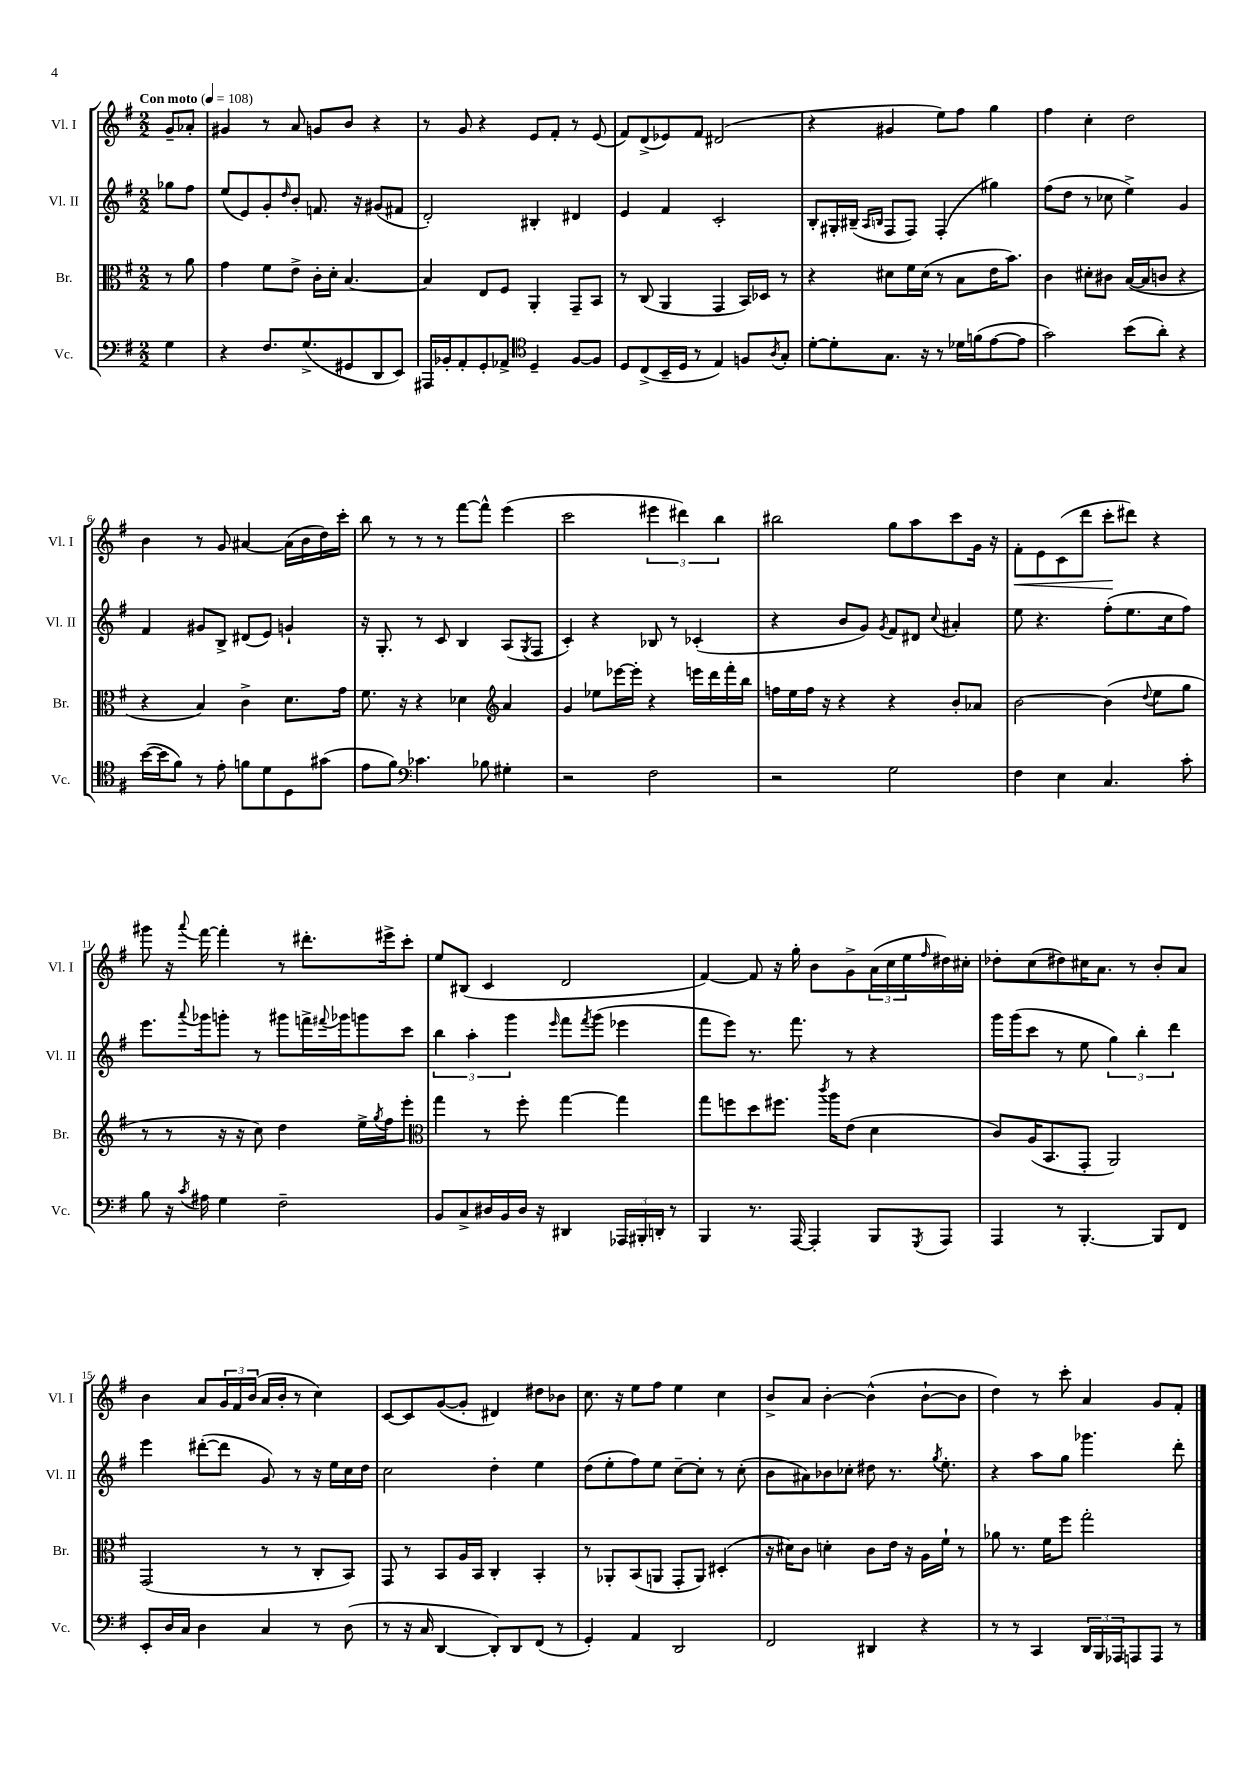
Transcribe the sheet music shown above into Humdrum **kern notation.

**kern	**kern	**kern	**kern
*staff4	*staff3	*staff2	*staff1
*clefF4	*clefC3	*clefG2	*clefG2
*k[f#]	*k[f#]	*k[f#]	*k[f#]
*M2/2	*M2/2	*M2/2	*M2/2
*MM108	*MM108	*MM108	*MM108
4G	8r	8gg-	8g~
.	8a	8ff#	8a-'
=	=	=	=
4r	4g	(8ee	4g#
.	.	8e)	.
8.F#	8f#	8g'	8r
.	.	16qqdd	.
.	8e^	8b'	8a
(8.G^	.	.	.
.	16c'	8.f	8g
.	16d'	.	.
8GG#	[4.B	.	8b
.	.	16r	.
8DD	.	(8g#	4r
8EE)	.	8f#	.
=	=	=	=
16AAA#	4B]	2d')	8r
16BB-'	.	.	.
8AA'	.	.	8g
8GG'	8E	.	4r
8AA-^	8F#	.	.
*clefC4	*	*	*
4D~	4AA'	4B#'	8e
.	.	.	8f#'
[8F#	8GG~	4d#	8r
8F#]	8BB	.	(8e
=	=	=	=
8D	8r	4e	8f#)
(8C^	(8C	.	(8d^
16BB~	4AA	4f#	8e-)
16D	.	.	.
8r	.	.	8f#
4E)	4GG	2c'	(2d#
8F	16BB)	.	.
.	16D-	.	.
8qA	.	.	.
8G'	8r	.	.
=	=	=	=
[8d'	4r	8B'	4r
8d']	.	16G#'	.
.	.	(16B#~	.
.	.	16qqA	.
.	.	16qqB	.
8.G	8d#	8F#	4g#
.	16f#	8F#)	.
16r	(16d#	.	.
8r	8r	(4F#'	8ee)
16d-	8B	.	8ff#
(16f	.	.	.
[8e	16e	4gg#)	4gg
.	8.b)	.	.
8e]	.	.	.
=	=	=	=
2g)	4c	(8ff#	4ff#
.	.	8dd	.
.	8d#'	8r	4cc'
.	8c#	8cc-	.
(8b	([16B	4ee^)	2dd
.	16B]	.	.
8a')	8c	.	.
4r	4r	4g	.
=	=	=	=
([16b	4r	4f#	4b
16b]	.	.	.
8f#)	.	.	.
8r	4B)	8g#	8r
8e'	.	8B^	8g
8f	4c^	(8d#	[4a#
8d	.	8e)	.
8D	8.d	4g`	(16a#]
.	.	.	16b
(8g#	.	.	16dd)
.	16g	.	16ccc'
=	=	=	=
8e	8.f#	16r	8bb
.	.	8.G'	.
8f#)	.	.	8r
.	16r	.	.
*clefF4	*	*	*
4.c-	4r	8r	8r
.	.	8c	8r
.	4d-	4B	[8fff#
8B-	.	.	8fff#^^]
*	*clefG2	*	*
4G#'	4a	(8A	(4eee
.	.	8qG	.
.	.	8F#	.
=	=	=	=
2r	4g	4c')	2ccc
.	8ee-	4r	.
.	[16eee-	.	.
.	16eee-']	.	.
2F#	4r	8B-	6eee#
.	.	8r	.
.	.	.	6ddd#)
.	16eee	(4c-'	.
.	16ddd	.	.
.	.	.	6bb
.	16fff#'	.	.
.	16bb	.	.
=	=	=	=
2r	16ff	4r	2bb#
.	16ee	.	.
.	16ff	.	.
.	16r	.	.
.	4r	8b	.
.	.	8g)	.
.	.	8qg	.
2G	4r	8f#	8gg
.	.	8d#	8aa
.	.	8qqcc	.
.	8b'	4a#'	8ccc
.	8a-	.	16g
.	.	.	16r
=	=	=	=
4F#	[2b	8ee	8f#'
.	.	4.r	8e
4E	.	.	(8c
.	.	.	8ddd
4.C	(4b]	(8ff#'	8ccc'
.	.	8.ee	8ddd#)
.	8qqdd	.	.
.	8ee	.	4r
.	.	16cc	.
8c'	8gg	8ff#)	.
=	=	=	=
8B	8r	8.eee	8ggg#
16r	8r	.	16r
8qc	.	8qqaaa	8qqaaa
16A#	.	16ggg-	[16fff#
4G	16r	8ggg'	4fff#']
.	16r	.	.
.	8cc)	8r	.
2F#~	4dd	8ggg#	8r
.	.	16fff^	8.ddd#'
.	.	8qqfff#	.
.	.	16ggg-	.
.	16ee^	8ggg	.
.	8qgg	.	.
.	16ff#	.	16eee#^
.	8eee'	8ccc	8ccc'
=	=	=	=
*	*clefC3	*	*
8BB	4gg	6bb	8ee
8C^	.	.	(8B#
.	.	6aa'	.
16D#	8r	.	4c
16BB	.	.	.
.	.	6ggg	.
16D#	8ff#'	.	.
16r	.	.	.
.	.	16qqeee	.
4DD#	[4gg	8fff#	2d
.	.	8qfff#	.
.	.	(8ggg	.
24AAA-	4gg]	4eee-	.
24BBB#'	.	.	.
24DD'	.	.	.
8r	.	.	.
=	=	=	=
4BBB	8gg	8fff#	[4f#)
.	8ff	8eee)	.
8.r	8dd	8.r	8f#]
.	8.ff#	.	16r
[16AAA	.	8.fff#	16gg'
4AAA']	.	.	8b
.	8qccc	.	.
.	16aa	.	.
.	(8e	8r	8g^
8BBB	4d	4r	(24a
.	.	.	24cc
.	.	.	24ee
8qGGG	.	.	16qqff#
8AAA	.	.	16dd#)
.	.	.	16cc#'
=	=	=	=
4AAA	8c)	16ggg	8dd-'
.	.	(16ggg	.
.	(16A	8ccc	(8cc
.	8.BB	.	.
8r	.	8r	8dd#)
[4.BBB'	8GG'	8ee	16cc#
.	.	.	8.a
.	2AA)	6gg)	.
.	.	.	8r
.	.	6bb'	.
8BBB]	.	.	8b'
.	.	6ddd	.
8FF#	.	.	8a
=	=	=	=
8EE'	(2GG	4eee	4b
16D	.	.	.
16C	.	.	.
4D	.	([8ddd#'	8a
.	.	8ddd#]	24g
.	.	.	24f#
.	.	.	(24b
4C	8r	8g)	16a
.	.	.	16b'
.	8r	8r	8r
8r	8C'	16r	4cc)
.	.	16ee	.
(8D	8BB)	16cc	.
.	.	16dd	.
=	=	=	=
8r	8GG	2cc	[8c
16r	8r	.	8c]
16C	.	.	.
[4DD	8BB	.	([8g
.	16A	.	8g']
.	16BB	.	.
8DD'])	4C'	4dd'	4d#)
8DD	.	.	.
(8FF#	4BB'	4ee	8dd#
8r	.	.	8b-
=	=	=	=
4GG')	8r	(8dd	8.cc
.	8AA-'	8ee'	.
.	.	.	16r
4AA	(8BB	8ff#)	8ee
.	8AA	8ee	8ff#
2DD	8GG'	[8cc~	4ee
.	8AA)	8cc']	.
.	(4D#'	8r	4cc
.	.	(8cc'	.
=	=	=	=
2FF#	16r	8b	8b^
.	16d#)	.	.
.	8c	8a#)	8a
.	4d'	8b-	[4b'
.	.	8cc-'	.
4DD#	8c	8dd#	(4b^^]
.	16e	8.r	.
.	16r	.	.
4r	16A	.	[8b`
.	.	8qgg	.
.	16f#`	8.ee'	.
.	8r	.	8b]
=	=	=	=
8r	8a-	4r	4dd)
8r	8.r	.	.
4CC	.	8aa	8r
.	16f#	.	.
.	8ff#	8gg	8ccc'
24DD	2gg'	4.ggg-	4a
24BBB	.	.	.
24AAA-	.	.	.
8AAA	.	.	.
8AAA	.	.	8g
8r	.	8ddd'	8f#'
==	==	==	==
*-	*-	*-	*-
